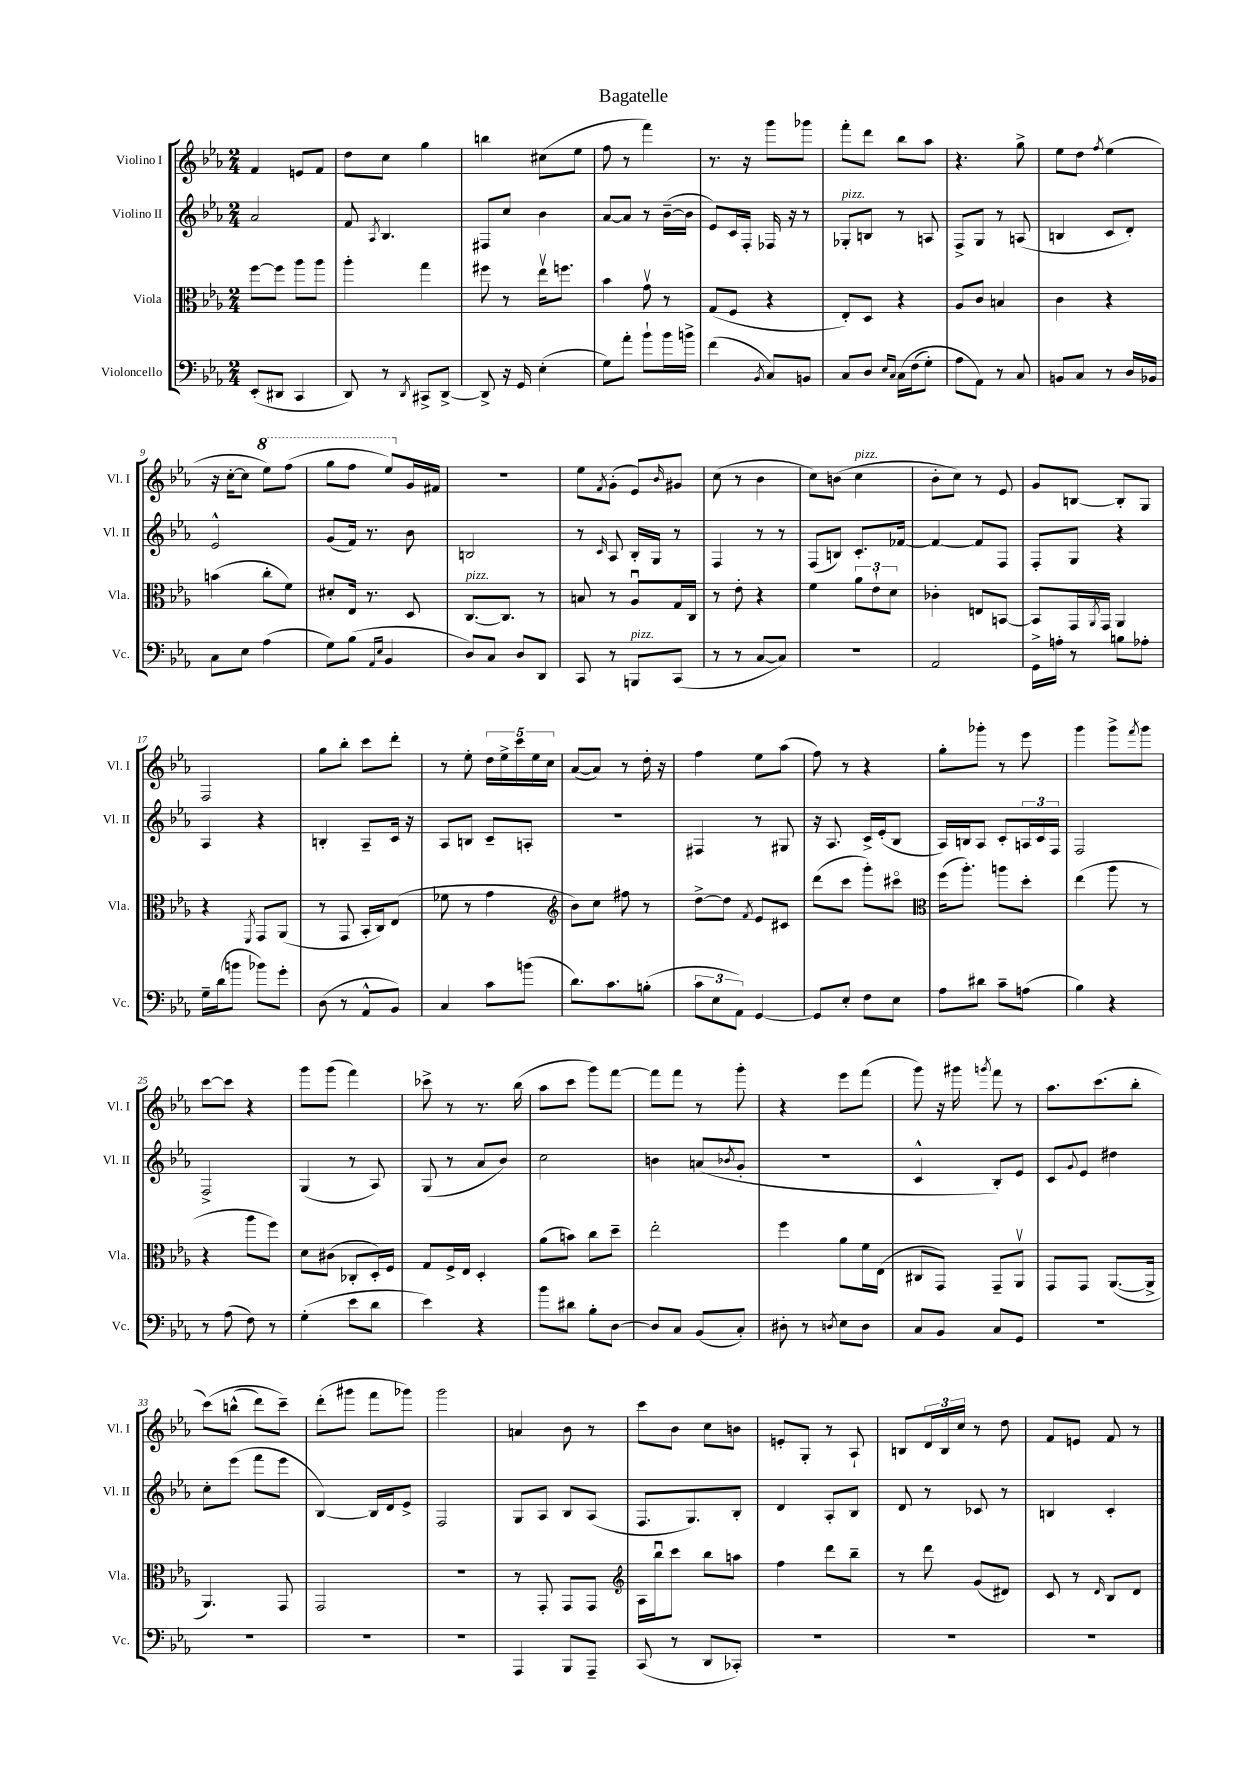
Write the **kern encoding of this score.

**kern	**kern	**kern	**kern
*staff4	*staff3	*staff2	*staff1
*clefF4	*clefC3	*clefG2	*clefG2
*k[b-e-a-]	*k[b-e-a-]	*k[b-e-a-]	*k[b-e-a-]
*M2/4	*M2/4	*M2/4	*M2/4
(8EE-'/L	[8ff\L	2a-/	4f/
8DD#/J	8ff\]J	.	.
4CC/	8aa-\L	.	8e/L
.	8aa-\J	.	8f/J
=	=	=	=
8DD/)	4aa-'\	8f/	8dd\L
.	.	8qA-/	.
8r	.	4.B-/	8cc\J
8qDD/	.	.	.
8CC#^/L	4gg\	.	4gg\
[8DD^/J	.	.	.
=	=	=	=
8DD^/]	8ff#\	8F#/L	4bb\
16r	8r	8cc/J	.
16GG/	.	.	.
(4E-'\	16ee-v\LK	4b-\	(8cc#\L
.	8.ff\J	.	.
.	.	.	8ee-\J
=	=	=	=
8G\L)	4b-\	[8a-/L	8ff\
8a-'\J	.	8a-/]J	8r
8b-`\L	8gv\	8r	4fff\)
16b-\L	8r	([16b-~\LL	.
16b^\JJ	.	16b-\]JJ	.
=	=	=	=
(4f\	(8G/L	8e-/L)	8.r
.	8F/J	16c/L	.
.	.	16F'/JJ	16r
8qBB-/	.	.	.
8C/L)	4r	16F-/	8ggg\L
.	.	16r	.
8BB/J	.	8r	8ggg-\J
=	=	=	=
8C/L	8E-'/L)	8G-'/L	8fff'\L
8D/J	8D/J	8B/J	8ddd\J
16qqE-/LL	.	.	.
16qqC/JJ	.	.	.
&(16C\LL	4r	8r	8bb-\L
(16F\J	.	.	.
8G'\J)	.	8A/	8aa-\J
=	=	=	=
8A-\L	8A-/L	8F^/L	4.r
8AA-\J&)	8c/J	8G/J	.
8r	4B/	8r	.
8C/	.	(8A/	8gg^\
=	=	=	=
8BB/L	4c\	4B/	8ee-\L
8C/J	.	.	8dd\J
.	.	.	8qff/
8r	4r	8c/L	(4ee-\
16D/LL	.	8d'/J)	.
16BB-/JJ	.	.	.
=	=	=	=
8C\L	(4b\	2e-^^/	16r
.	.	.	[16cc'\LK
8E-\J	.	.	8cc\]J
(4A-\	8cc'\L	.	8eee-\L)
.	8f\J)	.	(8fff\J
=	=	=	=
8G\L)	8d#'/L	(8g/L	8ggg\L
(8B-\J	16E-/Jk	16f/Jk)	8fff\J
.	8.r	8.r	.
16qqAA-/LL	.	.	.
16qqE-/JJ	.	.	.
4BB-/	.	.	8eee-/L)
.	8D/	8b-\	16g/L
.	.	.	16f#/JJ
=	=	=	=
8D/L)	[8.C/L	2B/	2r
8C/J	.	.	.
.	8.C/]J	.	.
8D/L	.	.	.
8DD/J	8r	.	.
=	=	=	=
8CC/	8B/	8r	8ee-\L
.	.	16qqc/	8qf/
8r	8r	8A-/	(8g'\J
8BBB/L	8A-u/L	16B-'/LL	8e-/L)
.	.	16G/JJ	.
.	.	.	16qqb-/
(8CC/J	16G/L	8r	8g#/J
.	16C/JJ	.	.
=	=	=	=
8r	8r	4F/	(8cc\
8r	8e-'\	.	8r
[8C/L	4r	8r	4b-\
8C/]J)	.	8r	.
=	=	=	=
2r	4f\	(8F/L	8cc\L)
.	.	8B/J)	(8b\J
.	12a-\L	8.c'/L	4cc\
.	12e-`\	.	.
.	12d\J	.	.
.	.	[16f-/Jk	.
=	=	=	=
2AA-/	4c-'\	4f-/_	8b-'\L
.	.	.	8cc\J)
.	8E/L	8f-/]L	8r
.	[8BB/J	8F/J	8e-/
=	=	=	=
16GG^\LL	8BB/]L	8F'/L	8g/L
16A'\JJ	.	.	.
8r	16GG/L	8G/J	[8B/J
.	8qAA-/	.	.
.	16GG/JJ	.	.
8B\L	4AA-/	4r	8B'/]L
8A-'\J	.	.	8G/J
=	=	=	=
16G~\LL	4r	4A-/	2F/
(16d\J	.	.	.
8b\J	.	.	.
.	8qFF/	.	.
8b-\L)	8GG/L	4r	.
8g'\J	(8AA-/J	.	.
=	=	=	=
(8D\	8r	4B'/	8gg\L
8r	8GG/	.	8bb-'\J
8AA-^^/L	16BB-'/LL	8A-~/L	8ccc\L
.	16C/J)	.	.
8BB-/J)	(8E-/J	16c/Jk	8ddd'\J
.	.	16r	.
=	=	=	=
4C/	8f-\	8A-/L	8r
.	8r	8B/J	8ee-'\
8c\L	4g\	8c~/L	20dd\LL
.	.	.	20ee-^\
.	.	.	20ccc\
(8b\J	.	8A'/J	.
.	.	.	20ee-\
.	.	.	20cc\JJ
=	=	=	=
*	*clefG2	*	*
8.d\L)	8b-\L)	2r	([8a-/L
.	8cc\J	.	8a-/]J)
8.c\	.	.	.
.	8ff#\	.	8r
(8B'\J	8r	.	16dd'\
.	.	.	16r
=	=	=	=
12c\L	[8dd^\L	4F#/	4ff\
12E-\	.	.	.
.	8dd\]J	.	.
12AA-\J)	.	.	.
.	8qf/	.	.
[4GG/	8e-/L	8r	8ee-\L
.	8c#/J	8G#/	(8aa-\J
=	=	=	=
8GG/]L	(8ddd\L	16r	8ff\)
.	.	8.A-/	.
8E-'/J	8ccc\J	.	8r
8F\L	8ggg'\L)	16c^/LL	4r
.	.	(16e-'/J	.
8E-\J	8ccc#o\J	8B-/J	.
=	=	=	=
*	*clefC3	*	*
8A-\L	(16ff\LK	16A-/LL)	8gg'\L
.	8.aa-'\J)	16B/J	.
8d#\J	.	8A-/J	8ggg-'\J
8c~\L	8aa\L	8c'/L	8r
(8A\J	8dd'\J	24A/L	8eee-\
.	.	24c/	.
.	.	24F/JJ	.
=	=	=	=
4B-\)	(4ee-\	2F/	4ggg\
4r	8aa-\	.	8ggg^\L
.	.	.	8qfff/
.	8r	.	8ggg\J
=	=	=	=
8r	4r	2F^/	[8ccc\L
(8A-\	.	.	8ccc\]J
8F\)	8aa-\L	.	4r
8r	8ff\J)	.	.
=	=	=	=
(4G'\	8d\L	(4G/	8ggg\L
.	(8c#\J	.	(8ggg\J
8e-\L	8C-'/L	8r	4fff\)
8d\J	16D'/L)	8A-/)	.
.	16F/JJ	.	.
=	=	=	=
4e-\)	8G/L	(8G/	8ccc-^\
.	16F^/L	8r	8r
.	16E-/JJ	.	.
4r	4D'/	8a-/L	8.r
.	.	8b-/J)	.
.	.	.	(16bb-\
=	=	=	=
8b-\L	(8a-\L	2cc\	8aa-\L
8d#\J	8b\J)	.	8ccc\J
8B-'\L	8cc\L	.	8ggg\L)
[8D\J	8dd~\J	.	[8fff\J
=	=	=	=
8D/]L	2ee-'\	4b\	8fff\]L
8C/J	.	.	8fff\J
(8BB-/L	.	(8a/L	8r
.	.	8qb-/	.
8C'/J)	.	8g'/J	8ggg'\
=	=	=	=
8D#'\	4ff\	2r	4r
8r	.	.	.
8qD/	.	.	.
8E-\L	8a-\L	.	8eee-\L
8D\J	16f\L	.	(8fff\J
.	(16E-\JJ	.	.
=	=	=	=
8C/L	8C#/L	4c^^/	8ggg\)
8BB-/J	8GG/J)	.	16r
.	.	.	16ggg#\
.	.	.	8qggg/
8C/L	8GG~/L	8B-'/L)	8fff\
8GG/J	8AA-v/J	8e-/J	8r
=	=	=	=
2r	8GG/L	8c/L	8.aa-\L
.	.	8qqg/	.
.	8GG/J	8e-/J	.
.	.	.	(8.ccc\
.	([8.AA-/L	4dd#\	.
.	.	.	8bb-'\J
.	16AA-^/]Jk	.	.
=	=	=	=
2r	4.AA-/)	8cc'\L	&(8ccc\L)
.	.	(8eee-\J	(8bb^^\J
.	.	8fff\L	8ddd\L)
.	8GG/	8eee-\J	8ccc~\J&)
=	=	=	=
2r	2GG/	[4B-/)	(8ddd'\L
.	.	.	8ggg#\J
.	.	16B-/]LL	8fff\L
.	.	16d/J	.
.	.	8e-^/J	8ggg-\J)
=	=	=	=
2r	2r	2F/	2ggg\
=	=	=	=
4AAA-/	8r	8G/L	4a/
.	8GG'/	8A-/J	.
8BBB-/L	8GG/L	8B-/L	8b-\
8AAA-~/J	8GG/J	(8A-/J	8r
=	=	=	=
*	*clefG2	*	*
(8CC/	16A-\LL	8.F/L	8ccc\L
.	16bb-u\J	.	.
8r	8ccc\J	.	8b-\J
.	.	8.G/)	.
8DD/L	8bb-\L	.	8cc\L
8CC-'/J)	8aa\J	8B-'/J	8b\J
=	=	=	=
2r	4ff\	4d/	8e'/L
.	.	.	8G'/J
.	8ddd\L	8A-'/L	8r
.	8bb-~\J	8B-/J	8A-`/
=	=	=	=
2r	8r	8d/	8B/L
.	8ddd\	8r	24d/L
.	.	.	24B/
.	.	.	24cc/JJ
.	(8g/L	8c-/	8r
.	8d#/J)	8r	8dd\
=	=	=	=
2r	8c/	4B/	8f/L
.	8r	.	8e/J
.	16qqd/	.	.
.	8B-/L	4c'/	8f/
.	8d/J	.	8r
==	==	==	==
*-	*-	*-	*-
